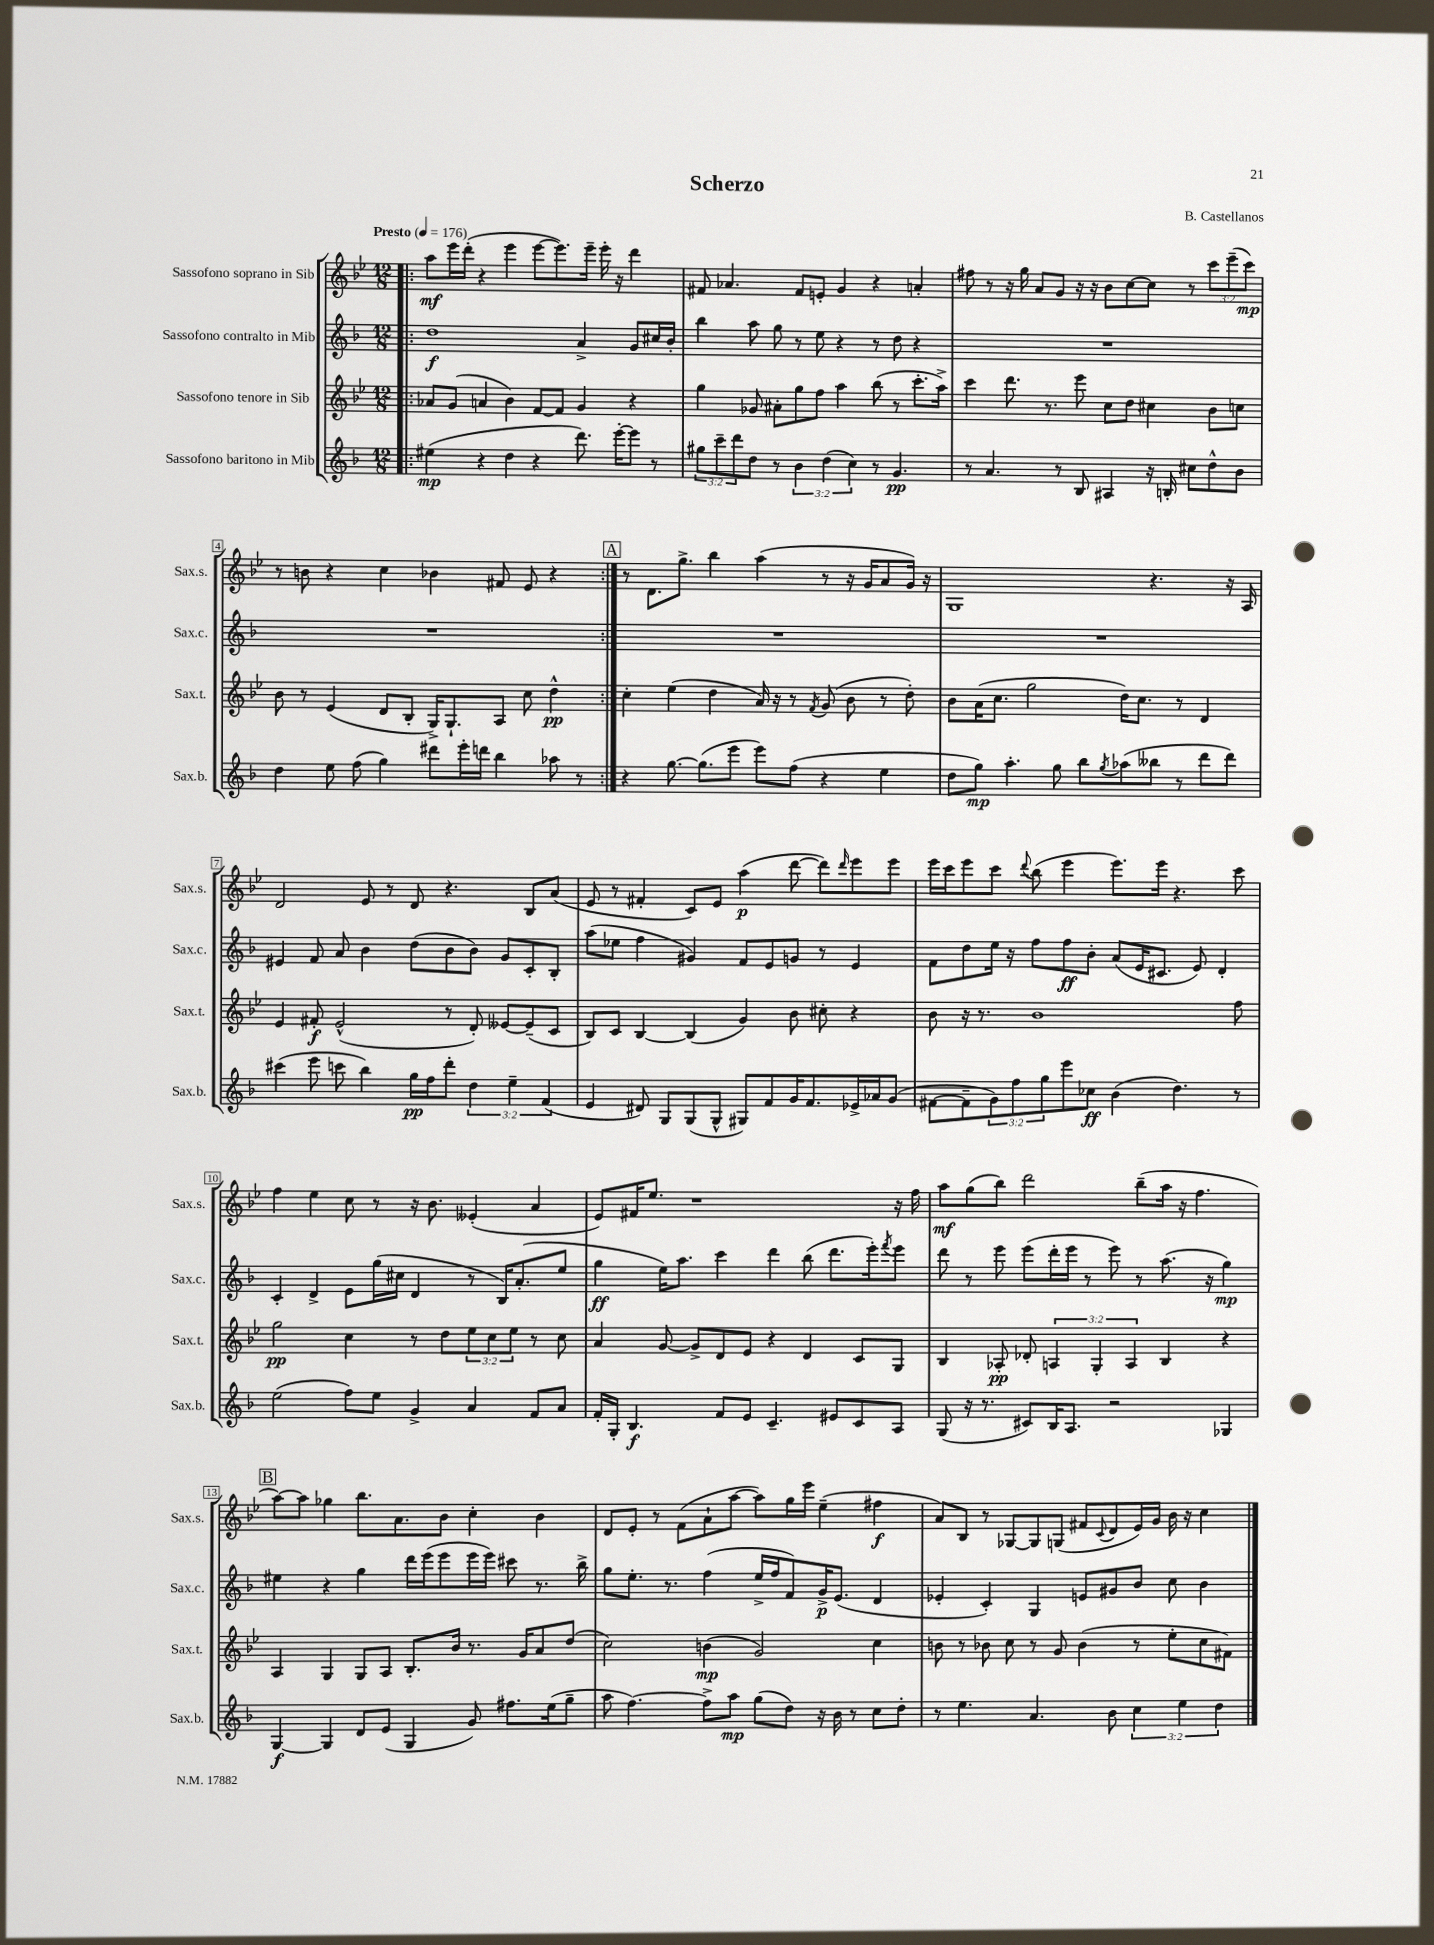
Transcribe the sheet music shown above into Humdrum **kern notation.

**kern	**kern	**kern	**kern
*staff4	*staff3	*staff2	*staff1
*clefG2	*clefG2	*clefG2	*clefG2
*k[b-]	*k[b-e-]	*k[b-]	*k[b-e-]
*M12/8	*M12/8	*M12/8	*M12/8
*MM176	*MM176	*MM176	*MM176
=!|:	=!|:	=!|:	=!|:
(4ee#	8a-	1dd	8aa
.	(8g	.	16eee-
.	.	.	(16ddd'
4r	4a	.	4r
4dd	4b-)	.	4eee-
4r	[8f	.	[8eee-
.	8f]	.	8.eee-])
8.ddd)	4g	4a^	.
.	.	.	16eee-~
.	.	.	16eee-'
[16eee'	.	.	16r
8eee]	4r	8g	4ddd
8r	.	16cc#	.
.	.	16b-'	.
=	=	=	=
12gg#	4gg	4bb-	8f#
12ccc~	.	.	.
.	.	.	4.a-
12ddd	.	.	.
8dd	8g-	8aa	.
8r	8a#'	8gg	.
6b-	8gg	8r	8f#
.	8ff	8ee	8e'
(6dd	.	.	.
.	4aa	4r	4g
6cc)	.	.	.
8r	(8bb-	8r	4r
4.g	8r	8dd	.
.	8.ccc'	4r	4a'
.	16aa^)	.	.
=	=	=	=
8r	4ccc	1.r	8ff#
4.a	.	.	8r
.	8.ddd	.	16r
.	.	.	16gg
.	.	.	8a
.	8.r	.	.
8r	.	.	8g
8B-	8eee-	.	16r
.	.	.	16r
4A#	8cc	.	8b-
.	8dd	.	[8cc
16r	4cc#	.	8cc]
16B'	.	.	.
8cc#	.	.	8r
8dd^^	8b-	.	12ccc
.	.	.	(12eee-~
8b-	8cc	.	.
.	.	.	12ccc)
=	=	=	=
4dd	8b-	1.r	8r
.	8r	.	8b
8ee	(4e-	.	4r
(8ff	.	.	.
4gg)	8d	.	4cc
.	8B-'	.	.
8ddd#	16G^)	.	4b-
.	8.G`	.	.
16eee'	.	.	.
16ddd	.	.	.
4bb-	8A	.	8f#
.	8cc	.	8e-
8aa-	4dd^^	.	4r
8r	.	.	.
=:|!	=:|!	=:|!	=:|!
4r	4cc'	1.r	8r
.	.	.	8.d
[8.gg	(4ee-	.	.
.	.	.	8.gg^
(8.gg]	.	.	.
.	4dd	.	4bb-
8eee	.	.	.
8eee)	16a)	.	(4aa
.	16r	.	.
(8ff	8r	.	.
.	8qf	.	.
4r	(8g	.	8r
.	8b-	.	16r
.	.	.	16g
4ee	8r	.	8a
.	8dd')	.	16g)
.	.	.	16r
=	=	=	=
8dd	8b-	1.r	1G
8gg)	(16a	.	.
.	8.cc	.	.
4.aa'	.	.	.
.	2gg	.	.
8gg	.	.	.
8bb-	.	.	.
8qgg	.	.	.
(8aa-	16dd)	.	.
.	8.cc	.	.
8bb--	.	.	4.r
8r	8r	.	.
8ddd	4d	.	.
8ddd)	.	.	16r
.	.	.	16A
=	=	=	=
(4ccc#	4e-	4e#	2d
8eee	8f#'	8f	.
8ccc	(2e-^^	8a	.
4bb-)	.	4b-	8e-
.	.	.	8r
16gg	.	(8dd	8d
16ff	.	.	.
8ddd'	8r	8b-	4.r
6dd	8d')	8b-)	.
.	[8e--	8g	.
6ee~	.	.	.
.	(8e--~]	8c'	8B-
(6f	.	.	.
.	8c	8B-'	(8a
=	=	=	=
4e	8B-)	(8aa	8e-
.	8c	8ee-	8r
8d#)	[4B-	4ff	4f#'
8G	.	.	.
(8G	(4B-]	4g#)	8c)
8G^^	.	.	8e-
8G#)	4g)	8f	(4aa
8f	.	8e	.
16g	8b-	8g	[8ddd
8.f	.	.	.
.	8cc#'	8r	8ddd])
.	.	.	16qqddd
16e-^	4r	4e	8eee-
16a-	.	.	.
(8g	.	.	8eee-
=	=	=	=
[8f#	8b-	8f	16eee-
.	.	.	16ccc
8f#~]	16r	8dd	8eee-
.	8.r	.	.
12g)	.	16ee	8ccc
.	.	16r	.
12ff	.	.	.
.	.	.	8qqddd
.	1b-	8ff	(8bb-
12gg	.	.	.
8eee	.	8ff	4eee-
8cc-	.	8b-'	.
(4b-	.	(8a	8.eee-)
.	.	16e	.
.	.	8.c#	16eee-
4.dd)	.	.	4.r
.	.	8e)	.
.	.	4d'	.
8r	8ff	.	8ccc
=	=	=	=
(2ee	2gg	4c'	4ff
.	.	4d^	4ee-
8ff)	4cc	8e	8cc
8ee	.	(16gg	8r
.	.	16cc#	.
4g^	8r	4d	16r
.	.	.	8.b-
.	8dd	.	.
4a	12ee-	8r	(4e--'
.	12cc	.	.
.	.	16B-)	.
.	12ee-	.	.
.	.	(8.a'	.
8f	8r	.	4a
8a	8cc	8ee	.
=	=	=	=
16f'	4a	4gg	8e-)
16G'	.	.	.
4.B-	.	.	16f#
.	.	.	8.ee-
.	[8g	16ee)	.
.	.	8.aa	.
.	8g^]	.	1r
8f	8d	4ccc	.
8e	8e-	.	.
4.c~	4r	4ddd	.
.	4d	(8bb-	.
8e#	.	8.ddd	.
8c	8c	.	.
.	.	16eee')	.
.	.	8qfff	.
8A	8G	8eee	16r
.	.	.	16ff
=	=	=	=
(8G	4B-	8ddd	8aa
16r	.	8r	(8gg
8.r	.	.	.
.	8A-'	8eee	8bb-)
8c#)	8d-'	(8eee	2ddd
16B-	6A	16ddd'	.
8.A	.	16eee	.
.	.	8r	.
.	6G'	.	.
2r	.	8eee)	.
.	6A	.	.
.	.	8r	(8bb-~
.	4B-	(8.aa	16aa
.	.	.	16r
.	.	.	4.ff
.	.	16r	.
4G-	4r	4gg)	.
=	=	=	=
[4G	4A	4ee#	[8aa)
.	.	.	8aa]
4G]	4G	4r	4gg-
8d	8G	4gg	8.bb-
(8e	8A	.	.
.	.	.	8.a
4G	8.B-'	16ddd	.
.	.	(16eee	.
.	.	8eee	8b-
.	16b-	.	.
8g)	8.r	16eee	4cc'
.	.	16eee)	.
8.ff#	.	8ccc#	.
.	16g	.	.
.	8a	8.r	4b-
(16ee	.	.	.
8gg~	(8dd	.	.
.	.	16bb-^	.
=	=	=	=
8aa	2cc)	8gg	8d
[4.ff)	.	8.ee'	8e-'
.	.	.	8r
.	.	8.r	.
.	.	.	(8f
8ff^]	(4b	(4ff	8a`
8aa	.	.	[8aa
(8gg	2g)	16ee^	8aa])
.	.	16ff	.
8dd)	.	8f)	16gg
.	.	.	16eee-
16r	.	16g^	(4ee-~
16b-	.	(8.e	.
8r	.	.	.
8cc	4cc	4d	4ff#
8dd'	.	.	.
=	=	=	=
8r	8b	4e-'	8a)
4.ee	8r	.	8B-
.	8b-	4c')	8r
.	8cc	.	[8G-
4.a	8r	4G	8G-]
.	8g	.	(8G
.	(4b-	8e	8f#
.	.	.	8qqc
8b-	.	8g#	8d
6cc	8r	8b-	16e-)
.	.	.	16g
.	8ee-'	8cc	16b-
6ee	.	.	.
.	.	.	16r
.	8cc	4b-	4cc
6dd	.	.	.
.	8f#)	.	.
==	==	==	==
*-	*-	*-	*-
